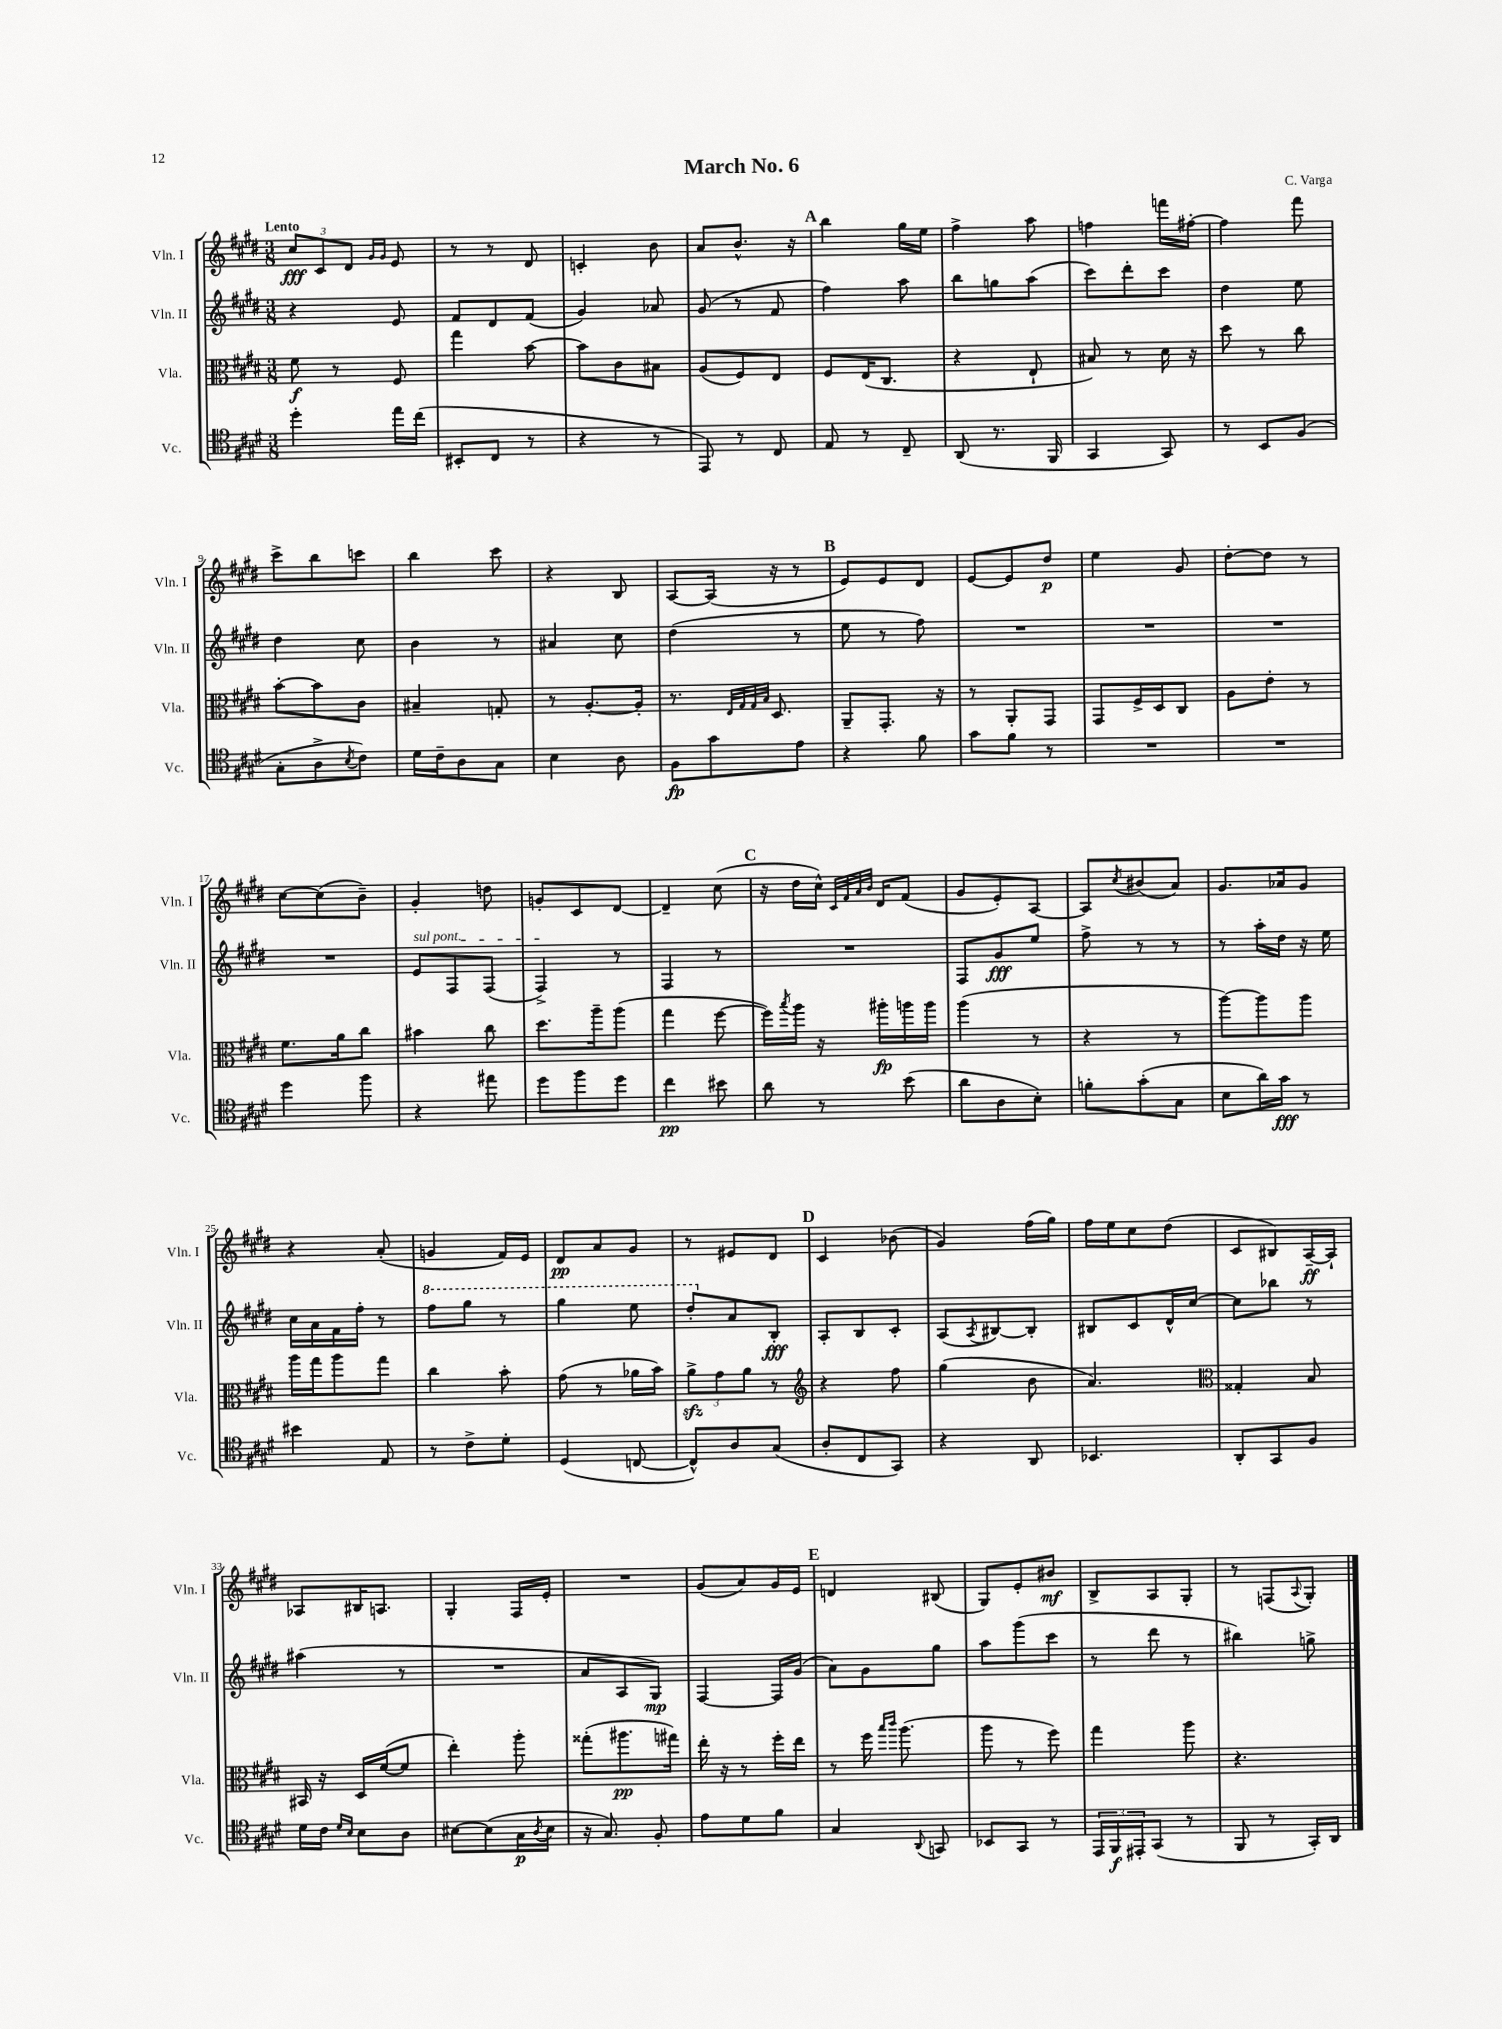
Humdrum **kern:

**kern	**dynam	**kern	**dynam	**kern	**dynam	**kern	**dynam
*part4	*part4	*part3	*part3	*part2	*part2	*part1	*part1
*staff4	*staff4	*staff3	*staff3	*staff2	*staff2	*staff1	*staff1
*I"Vc.	*	*I"Vla.	*	*I"Vln. II	*	*I"Vln. I	*
*I'Vc.	*	*I'Vla.	*	*I'Vln. II	*	*I'Vln. I	*
*clefC4	*	*clefC3	*	*clefG2	*	*clefG2	*
*k[f#c#g#d#]	*	*k[f#c#g#d#]	*	*k[f#c#g#d#]	*	*k[f#c#g#d#]	*
*M3/8	*	*M3/8	*	*M3/8	*	*M3/8	*
=1	=1	=1	=1	=1	=1	=1	=1
!	!	!	!	!	!	!LO:TX:a:B:t=Lento	!
4dd#'\	.	8f#\	f	4r	.	12cc#/L	fff
.	.	.	.	.	.	12c#/	.
.	.	8r	.	.	.	.	.
.	.	.	.	.	.	12d#/J	.
.	.	.	.	.	.	16qqg#/LL	.
.	.	.	.	.	.	16qqg#/JJ	.
16ee\LL	.	8F#/	.	8e/	.	8e/	.
(16cc#\JJ	.	.	.	.	.	.	.
=2	=2	=2	=2	=2	=2	=2	=2
8BB#X'/L	.	4gg#\	.	8f#/L	.	8r	.
8C#/J	.	.	.	8d#/	.	8r	.
8r	.	[8b\	.	(8f#/J	.	8d#/	.
=3	=3	=3	=3	=3	=3	=3	=3
4r	.	8b\L]	.	4g#/)	.	4cn'/	.
.	.	8c#\	.	.	.	.	.
8r	.	8B#X\J	.	8a-X/	.	8b\	.
=4	=4	=4	=4	=4	=4	=4	=4
8EE/)	.	(8A/L	.	(8g#/	.	8a/L	.
8r	.	8F#/)	.	8r	.	8.b^^/J	.
8C#/	.	8E/J	.	8f#/	.	.	.
.	.	.	.	.	.	16r	.
!!LO:REH:place=s1:t=A
=5	=5	=5	=5	=5	=5	=5	=5
8E/	.	8F#/L	.	4ff#\)	.	4bb\	.
8r	.	(16E/K	.	.	.	.	.
.	.	8.C#/J	.	.	.	.	.
8C#~/	.	.	.	8aa\	.	16gg#\LL	.
.	.	.	.	.	.	16ee\JJ	.
=6	=6	=6	=6	=6	=6	=6	=6
(8AA/	.	4r	.	8bb\L	.	4ff#^\	.
8.r	.	.	.	8ggn\	.	.	.
.	.	8E`/	.	(8aa\J	.	8aa\	.
16FF#/	.	.	.	.	.	.	.
=7	=7	=7	=7	=7	=7	=7	=7
4GG#/	.	8B#X/)	.	8ccc#\L)	.	4ffn\	.
.	.	8r	.	8ddd#'\	.	.	.
8GG#/)	.	16d#\	.	8ccc#\J	.	16fffn\LL	.
.	.	16r	.	.	.	[16ff#X'\JJ	.
=8	=8	=8	=8	=8	=8	=8	=8
8r	.	8dd#\	.	4dd#\	.	4ff#\]	.
8BB/L	.	8r	.	.	.	.	.
(8F#/J	.	8cc#\	.	8ee\	.	8fff#\	.
!!LO:LB:g=z
=9	=9	=9	=9	=9	=9	=9	=9
8G#'\L	.	[8b'\L	.	4dd#\	.	8ccc#^\L	.
8A^\	.	8b\]	.	.	.	8bb\	.
8qB/	.	.	.	.	.	.	.
8c#\J)	.	8c#\J	.	8cc#\	.	8cccn\J	.
=10	=10	=10	=10	=10	=10	=10	=10
16d#\LL	.	4B#X~/	.	4b\	.	4bb\	.
16c#~\J	.	.	.	.	.	.	.
8A\	.	.	.	.	.	.	.
8G#\J	.	8Gn'/	.	8r	.	8ccc#\	.
=11	=11	=11	=11	=11	=11	=11	=11
4B\	.	8r	.	4a#X/	.	4r	.
.	.	[8.A'/L	.	.	.	.	.
8A\	.	.	.	8cc#\	.	8B/	.
.	.	16A'/Jk]	.	.	.	.	.
=12	=12	=12	=12	=12	=12	=12	=12
8F#\L	fp	8.r	.	(4dd#\	.	[8A/L	.
8g#\	.	.	.	.	.	(16A/Jk]	.
.	.	32qqE/LLL	.	.	.	.	.
.	.	32qqG#/	.	.	.	.	.
.	.	32qqG#/	.	.	.	.	.
.	.	32qqB/JJJ	.	.	.	.	.
.	.	8.D#/	.	.	.	16r	.
8e\J	.	.	.	8r	.	8r	.
!!LO:REH:place=s1:t=B
=13	=13	=13	=13	=13	=13	=13	=13
4r	.	8AA~/L	.	8ee\	.	8e/L)	.
.	.	8.GG#'/J	.	8r	.	8e/	.
8f#\	.	.	.	8ff#\)	.	8d#/J	.
.	.	16r	.	.	.	.	.
=14	=14	=14	=14	=14	=14	=14	=14
8g#\L	.	8r	.	4.r	.	[8e/L	.
8f#\J	.	8AA'/L	.	.	.	8e/]	.
8r	.	8GG#/J	.	.	.	8dd#/J	p
=15	=15	=15	=15	=15	=15	=15	=15
4.r	.	8GG#/L	.	4.r	.	4ee\	.
.	.	16F#^/L	.	.	.	.	.
.	.	16D#/J	.	.	.	.	.
.	.	8C#/J	.	.	.	8g#/	.
=16	=16	=16	=16	=16	=16	=16	=16
4.r	.	8A\L	.	4.r	.	[8dd#'\L	.
.	.	8e'\J	.	.	.	8dd#\J]	.
.	.	8r	.	.	.	8r	.
!!LO:LB:g=z
=17	=17	=17	=17	=17	=17	=17	=17
4dd#\	.	8.f#\L	.	4.r	.	[8cc#\L	.
.	.	.	.	.	.	(8cc#\]	.
.	.	16a\k	.	.	.	.	.
8ff#\	.	8cc#\J	.	.	.	8b~\J)	.
=18	=18	=18	=18	=18	=18	=18	=18
!	!	!	!	!LO:TX:a:i:t=sul pont.	!	!	!
4r	.	4b#X\	.	8e/L	.	4g#'/	.
.	.	.	.	8F#/	.	.	.
8ee#X\	.	8cc#\	.	(8F#/J	.	8ddn\	.
=19	=19	=19	=19	=19	=19	=19	=19
8dd#\L	.	8.dd#\L	.	4F#^/)	.	8gn'/L	.
8ff#\	.	.	.	.	.	8c#/	.
.	.	16aa~\k	.	.	.	.	.
8dd#\J	.	(8aa\J	.	8r	.	[8d#/J	.
=20	=20	=20	=20	=20	=20	=20	=20
4cc#\	pp	4gg#\	.	4F#/	.	4d#~/]	.
8b#X\	.	[8ff#\	.	8r	.	(8cc#\	.
!!LO:REH:place=s1:t=C
=21	=21	=21	=21	=21	=21	=21	=21
8a\	.	16ff#\LL])	.	4.r	.	16r	.
.	.	8qbb/	.	.	.	.	.
.	.	16aa\JJ	.	.	.	16dd#\LL	.
8r	.	16r	.	.	.	16cc#^^\JJ)	.
.	.	.	.	.	.	32qqc#/LLL	.
.	.	.	.	.	.	32qqf#/	.
.	.	.	.	.	.	32qqa/	.
.	.	.	.	.	.	32qqb/JJJ	.
.	.	16aa#X'\LL	fp	.	.	16d#/KL	.
(8b\	.	16aan\	.	.	.	(8f#/J	.
.	.	16aa\JJ	.	.	.	.	.
=22	=22	=22	=22	=22	=22	=22	=22
8a\L	.	(4aa\	.	8F#/L	.	8g#/L	.
8A\	.	.	.	8g#/	fff	8e'/)	.
8B'\J)	.	8r	.	8ee/J	.	[8A/J	.
=23	=23	=23	=23	=23	=23	=23	=23
8fn'\L	.	4r	.	8ff#^\	.	8A/L]	.
.	.	.	.	.	.	8qcc#/	.
(8g#'\	.	.	.	8r	.	(8b#X/	.
8G#\J	.	8r	.	8r	.	8a/J)	.
=24	=24	=24	=24	=24	=24	=24	=24
8B\L	.	[8aa\L)	.	8r	.	8.g#/L	.
16a\L)	.	8aa\]	.	16aa'\LL	.	.	.
16g#\JJ	fff	.	.	16dd#\JJ	.	16a-X/k	.
8r	.	8aa\J	.	16r	.	8g#/J	.
.	.	.	.	16ee\	.	.	.
!!LO:LB:g=z
=25	=25	=25	=25	=25	=25	=25	=25
4b#X\	.	16aa\LL	.	16cc#\LL	.	4r	.
.	.	16gg#\J	.	16a\	.	.	.
.	.	8aa\	.	16f#\	.	.	.
.	.	.	.	16ff#'\JJ	.	.	.
8E/	.	8gg#\J	.	8r	.	(8a'/	.
=26	=26	=26	=26	=26	=26	=26	=26
*	*	*	*	*8va	*	*	*
8r	.	4cc#\	.	8fff#\L	.	4gn/	.
8c#^\L	.	.	.	8ggg#\J	.	.	.
8d#'\J	.	8b'\	.	8r	.	16f#/LL)	.
.	.	.	.	.	.	16e/JJ	.
=27	=27	=27	=27	=27	=27	=27	=27
(4D#/	.	(8g#\	.	4ggg#\	.	8d#/L	pp
.	.	8r	.	.	.	8a/	.
[8Cn/	.	16a-X\LL	.	8eee\	.	8g#/J	.
.	.	16b\JJ)	.	.	.	.	.
=28	=28	=28	=28	=28	=28	=28	=28
8C^^/L])	.	12azz^\L	.	8ddd#'/L	.	8r	.
.	.	12g#\	.	.	.	.	.
*	*	*	*	*X8va	*	*	*
8A/	.	.	.	8a/	.	8e#X/L	.
.	.	12a\J	.	.	.	.	.
(8G#/J	.	8r	.	8B'/J	fff	8d#/J	.
!!LO:REH:place=s1:t=D
=29	=29	=29	=29	=29	=29	=29	=29
*	*	*clefG2	*	*	*	*	*
8A'/L	.	4r	.	8A'/L	.	4c#/	.
8C#/	.	.	.	8B/	.	.	.
8GG#/J)	.	8ff#\	.	8c#'/J	.	(8b-X\	.
=30	=30	=30	=30	=30	=30	=30	=30
4r	.	(4gg#\	.	(8A/L	.	4g#/)	.
.	.	.	.	8qA/	.	.	.
.	.	.	.	[8B#X/)	.	.	.
8AA/	.	8b\	.	8B#'/J]	.	(16ff#\LL	.
.	.	.	.	.	.	16gg#\JJ)	.
=31	=31	=31	=31	=31	=31	=31	=31
4.BB-X/	.	4.a/)	.	8B#X/L	.	16ff#\LL	.
.	.	.	.	.	.	16ee\J	.
.	.	.	.	8c#/	.	8cc#\	.
.	.	.	.	16d#^^/L	.	(8dd#\J	.
.	.	.	.	[16cc#/JJ	.	.	.
=32	=32	=32	=32	=32	=32	=32	=32
*	*	*clefC3	*	*	*	*	*
8AA'/L	.	4G##X'/	.	8cc#\L]	.	8c#/L	.
8GG#/	.	.	.	8bb-X\J	.	8B#X/)	.
8F#/J	.	8B/	.	8r	.	[16A~/L	ff
.	.	.	.	.	.	16A`/JJ]	.
!!LO:LB:g=z
=33	=33	=33	=33	=33	=33	=33	=33
16d#\LL	.	16BB#X/	.	(4aa#X\	.	8A-X/L	.
16c#\JJ	.	16r	.	.	.	.	.
16qqd#/LL	.	.	.	.	.	.	.
16qqB/JJ	.	.	.	.	.	.	.
8B\L	.	16D#/LL	.	.	.	16B#X/K	.
.	.	([16f#/J	.	.	.	8.An/J	.
8A\J	.	8f#/J]	.	8r	.	.	.
=34	=34	=34	=34	=34	=34	=34	=34
[8B#X\L	.	4ee'\)	.	4.r	.	4G#'/	.
(8B#\]	.	.	.	.	.	.	.
16G#\L	p	8aa'\	.	.	.	16F#/LL	.
8qA/	.	.	.	.	.	.	.
16B#\JJ	.	.	.	.	.	16e'/JJ	.
=35	=35	=35	=35	=35	=35	=35	=35
16r	.	(8gg##X'\L	.	8a/L	.	4.r	.
8.G#/)	.	.	.	.	.	.	.
.	.	8.aa#X\	pp	8A/	.	.	.
8F#'/	.	.	.	8G#/J)	mp	.	.
.	.	16gg#X\Jk)	.	.	.	.	.
=36	=36	=36	=36	=36	=36	=36	=36
8e\L	.	16ee'\	.	[4F#/	.	(8g#/L	.
.	.	16r	.	.	.	.	.
8d#\	.	8r	.	.	.	8a/)	.
8f#\J	.	16ff#'\LL	.	16F#/LL]	.	16g#/L	.
.	.	16ee\JJ	.	(16g#/JJ	.	16e/JJ	.
!!LO:REH:place=s1:t=E
=37	=37	=37	=37	=37	=37	=37	=37
4G#/	.	8r	.	8a\L)	.	4dn/	.
.	.	16ff#\	.	8g#\	.	.	.
.	.	16qqbb/LL	.	.	.	.	.
.	.	16qqccc#/JJ	.	.	.	.	.
.	.	(8.aa\	.	.	.	.	.
8qqAA/	.	.	.	.	.	.	.
8GGn/	.	.	.	8gg#\J	.	(8B#X/	.
=38	=38	=38	=38	=38	=38	=38	=38
8BB-X/L	.	8aa\	.	8aa\L	.	8G#/L)	.
8GG#/J	.	8r	.	(8ggg#\	.	8e'/	.
8r	.	8ff#\)	.	8ccc#\J	.	8b#X/J	mf
=39	=39	=39	=39	=39	=39	=39	=39
24EE/LL	.	4gg#\	.	8r	.	8B^/L	.
24FF#/	f	.	.	.	.	.	.
24EE#X'/J	.	.	.	.	.	.	.
(8GG#/J	.	.	.	8ddd#\	.	8A/	.
8r	.	8aa\	.	8r	.	8G#'/J	.
=40	=40	=40	=40	=40	=40	=40	=40
8FF#/	.	4.r	.	4bb#X\)	.	8r	.
8r	.	.	.	.	.	(8Fn/L	.
.	.	.	.	.	.	8qqA/	.
16GG#'/LL)	.	.	.	8ggn^\	.	8G#'/J)	.
16AA/JJ	.	.	.	.	.	.	.
==	==	==	==	==	==	==	==
*-	*-	*-	*-	*-	*-	*-	*-
